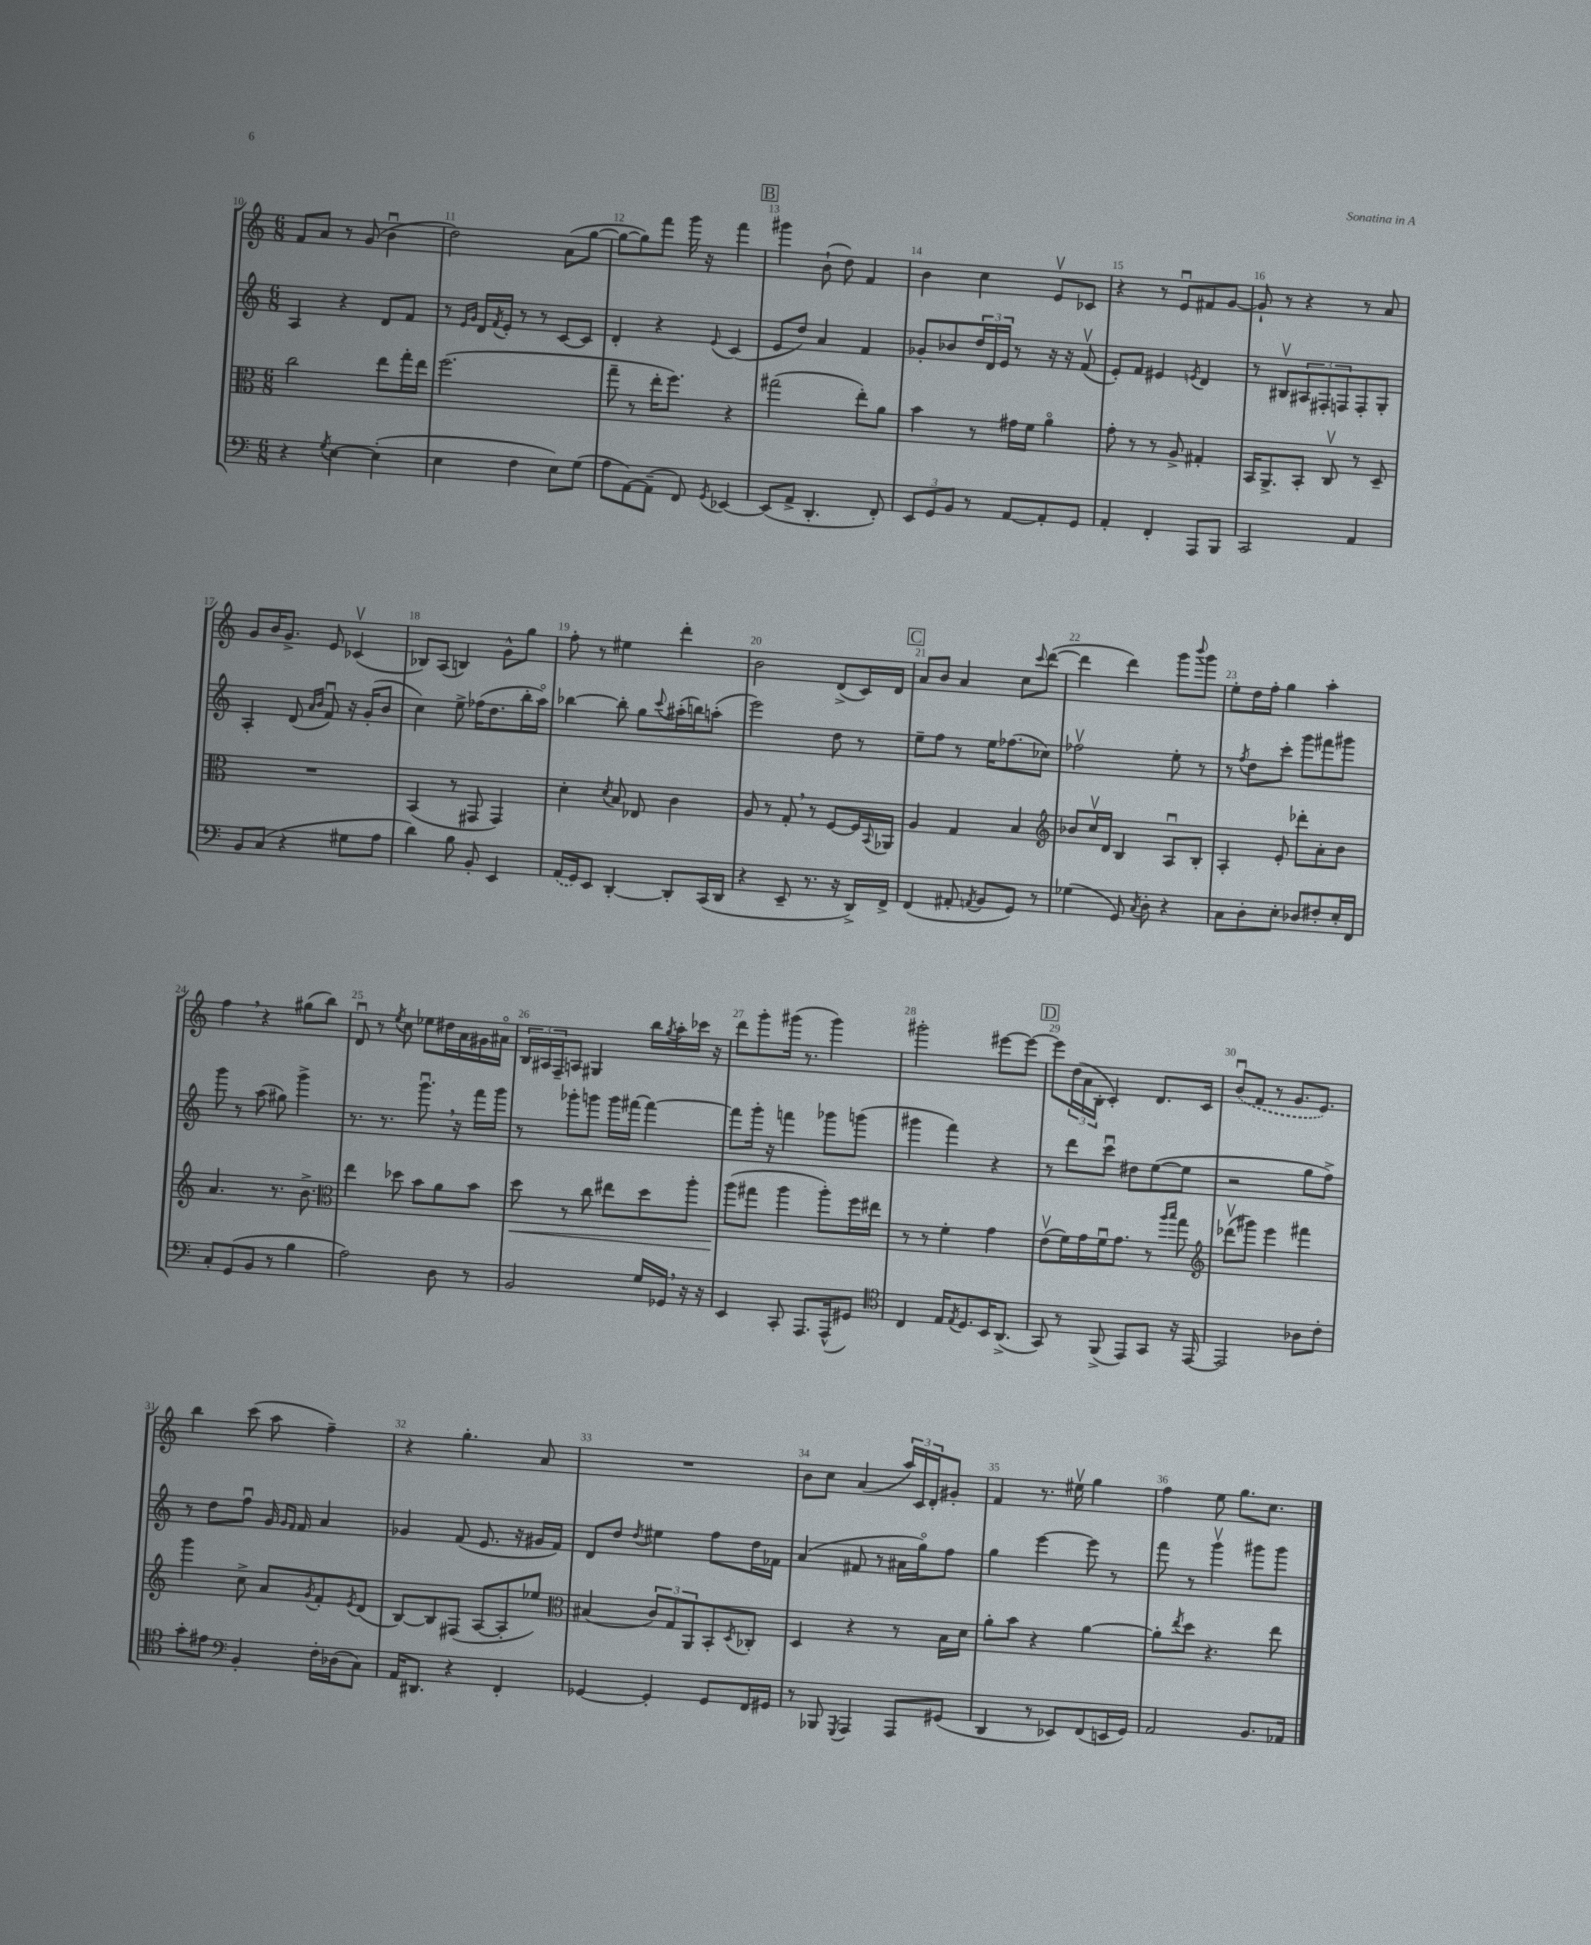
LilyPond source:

<<
\new StaffGroup <<
\new Staff = "s0" {
    \clef treble \key c \major \numericTimeSignature \time 6/8
    f'8 a'8 r8 g'8( b'4\downbow |
    d''2) a'8( g''8~ |
    g''8~ g''8) f'''8 g'''16 r16 f'''4 |
    \mark \markup { \box "B" } gis'''4 b'8-!( d''8) f'4 |
    b'4 c''4 e'8\upbow ces'8 |
    r4 r8 e'8\downbow fis'8 g'8~ |
    g'8-! r8 r4 r8 a'8 |
    g'8 b'16 g'8.-> e'8 ces'4\upbow( |
    bes8) a8( b4) g'8-^ g''8 |
    f''8-. r8 eis''4 d'''4-. |
    b'2 d'8->( c'16) d'16 |
    \mark \markup { \box "C" } a'8 b'8 a'4 c''8 \appoggiatura { c'''8 } d'''8~( |
    d'''4 d'''4) g'''8 \appoggiatura { b'''8 } g'''8 |
    e''8-. d''16 f''16-. g''4 a''4-. |
    f''4 \breathe r4 gis''8( b''8) |
    d'8\downbow r8 \acciaccatura { e''8 } c''8 ees''8 dis''16 a'16 gis'16 ais'16\flageolet |
    \tuplet 3/2 { b16 ais16 f16-- } a8 gis4 b''16 \acciaccatura { g''8 } a''16-. ces'''16 r16 |
    d'''8 g'''8-. gis'''16( r8. gis'''4) |
    gis'''2-. eis'''8~ eis'''8~ |
    \mark \markup { \box "D" } eis'''8 \tuplet 3/2 { d''16( a'16 b16-. } c'4-.) d'8. c'16 |
    \once \slurDashed b'8\downbow( f'8 r8 g'8. e'8.) |
    b''4 c'''8( a''8 f''4--) |
    r4 g''4.-. a'8 |
    R2. |
    b'8 c''8 a'4( \tuplet 3/2 { a''16) c'16 d'16-. } gis'8-. |
    f'4 r8. eis''16\upbow g''4 |
    f''4 e''8 g''8. c''8. \bar "|." |
}
\new Staff = "s1" {
    \clef treble \key c \major \numericTimeSignature \time 6/8
    a4 r4 d'8 f'8 |
    r8 \grace { e'16 g'16 } d'16 \acciaccatura { f'8 } e'16-. r8 r8 c'8~ c'8 |
    d'4-. r4 \appoggiatura { e'8 } c'4( |
    \mark \markup { \box "B" } e'8 d''8) a'4 f'4 |
    ges'8-. bes'8 \tuplet 3/2 { d''16 d'16 e'16 } r8 r16 r16 f'8\upbow( |
    e'8-.) f'8 eis'4 \acciaccatura { e'8 } d'4 |
    r8 bis8\upbow \tuplet 3/2 { ais8 fis8-. f8 } f8-. g8-. |
    a4-. d'8( \grace { a'16 b'16 } f'8\downbow) r16 g'16-.( b'8 |
    c''4) e''8-> fes''16( d''8. b''16-. a''16\flageolet) |
    bes''4~ bes''8-. g''8 \appoggiatura { c'''8 } ais''16-.( b''16) a''8-.( |
    e'''2) d''8 r8 |
    \mark \markup { \box "C" } e''8-- f''8 r8 e''16 fes''8.( ces''8) |
    fes''2\upbow e''8-. r8 |
    r8 \acciaccatura { f''8 } d''8 c'''8-. g'''8 fis'''8 gis'''8 |
    g'''8 r8 a''8( gis''8) g'''4-> |
    r8. r8. g'''8.\downbow \breathe r16 f'''16 g'''16 |
    r8 ges'''8-. g'''8 g'''16 fis'''16~ fis'''4~ |
    fis'''8 g'''16-. r16 f'''4 ges'''8 g'''8( |
    gis'''4 f'''4) r4 |
    \mark \markup { \box "D" } r8 d'''8 c'''8\downbow dis''8 e''8~( e''8 |
    r2 g''8 f''8->) |
    r8 d''8 f''8\downbow g'16 \grace { g'16 f'16 } f'16 a'4 |
    ges'4 f'8( e'8. r16 gis'16 f'16) |
    d'8 d''8 \acciaccatura { d''8 } eis''4 f''8 d''16 fes'16 |
    a'4( fis'8 r8 ais'16 g''16\flageolet) f''8 |
    g''4 e'''4~ e'''8 r8 |
    f'''8 r8 g'''4\upbow gis'''8 gis'''8 \bar "|." |
}
\new Staff = "s2" {
    \clef alto \key c \major \numericTimeSignature \time 6/8
    c''2 e''8 g''16-. e''16 |
    f''2.( |
    g''8-- r8 e''16-. f''8.) r4 |
    \mark \markup { \box "B" } gis''2( e''8-.) a'8 |
    b'4 r8 gis'16 f'16 a'4\flageolet |
    g'8-. r8 r8 a8-> gis4-. |
    b,16 a,8.-> b,8-. c8\upbow r8 d8-- |
    R2. |
    b,4( r8 gis,8 gis,4) |
    d'4-. \acciaccatura { d'8 } b8 ees8 c'4 |
    a8 r8 g8-. \breathe r8 f8~ f16 \appoggiatura { b,8 } aes,16 |
    \mark \markup { \box "C" } a4 g4 b4 |
    \clef treble bes'8 c''16\upbow d'16 b4 a8\downbow b8-. |
    a4-. e'8-. des'''8-. a'8-. b'8 |
    a'4. r8. b'8.-> |
    \clef alto e''4 des''8 b'8 a'8 b'8 |
    d''8\< r8 c''8 eis''8 d''8 a''8-. |
    a''8\!( gis''8 a''4 a''8-.) f''16 eis''16 |
    r8 r8 f'4-. g'4 |
    \mark \markup { \box "D" } e'8\upbow( f'16) g'16 f'16\downbow g'8. r8 \grace { a''16 b''16 } g''8 |
    \clef treble des'''8\upbow( gis'''8) e'''4 fis'''4 |
    g'''4 c''8-> a'8 \acciaccatura { g'8 } f'8-. \acciaccatura { e'8 } d'8( |
    b8~) b8 fis8( a8~ a8-. ees''8) |
    \clef alto bis4( \tuplet 3/2 { c'8) g8 a,8 } b,8-. \acciaccatura { d8 } ces8-. |
    d4 r4 r8 b16 d'16 |
    a'8-. b'8 r4 a'4~ |
    a'8-. \acciaccatura { e''8 } d''8 r4. e''8 \bar "|." |
}
\new Staff = "s3" {
    \clef bass \key c \major \numericTimeSignature \time 6/8
    r4 \acciaccatura { g8 } e4~ e4-.( |
    e4 f4 e8) g8( |
    a8 a,8~) a,8--( f,8) \acciaccatura { g,8 } ees,4~ |
    \mark \markup { \box "B" } ees,8( a,8-> d,4.-. f,8-.) |
    \tuplet 3/2 { e,8 g,8 b,8 } r8 a,8~ a,8-. g,8 |
    a,4-. f,4-. a,,8 b,,8 |
    c,2 a,4 |
    b,8 c8( r4 gis8 a8 |
    d'4) b8 b,8-. e,4 |
    \once \slurDashed a,16( g,16) e,8 d,4~-. d,8-. c,16( d,16 |
    r4 e,8-- r8. r16 d,16->) f,16-> |
    \mark \markup { \box "C" } f,4( ais,8-. \acciaccatura { a,8 } b,8 g,8) r8 |
    ges4( g,8) \acciaccatura { c8 } d8-. r4 |
    c8 d8-. e8-. des8 fis8-. e16-. f,16 |
    c8-. g,8( b,8 r8 b4 |
    a2) d8 r8 |
    b,2 g16 ges,16 \breathe r16 r16 |
    e,4 c,8-. a,,8. a,,16-^( gis,8) |
    \clef tenor c4 e16 \acciaccatura { e8 } d8. b,16 a,8.->( |
    \mark \markup { \box "D" } g,8) r8 f,8->( e,8) g,8 r16 e,16~ |
    e,2 aes8 c'8-. |
    g'8-. eis'8 \clef bass b,4-. f16-. des16( c8) |
    a,16 dis,8. r4 f,4-. |
    ges,4~ ges,4-. ges,8 f,16 gis,16 |
    r8 bes,,8 \acciaccatura { g,,8 } a,,4 a,,8 gis,8( |
    d,4 r8 ees,8) f,8( e,16 g,16) |
    a,2 b,8. aes,16 \bar "|." |
}
>>
>>
\layout { \context { \Score currentBarNumber = #10 \override BarNumber.break-visibility = ##(#f #t #t) barNumberVisibility = #all-bar-numbers-visible } }
